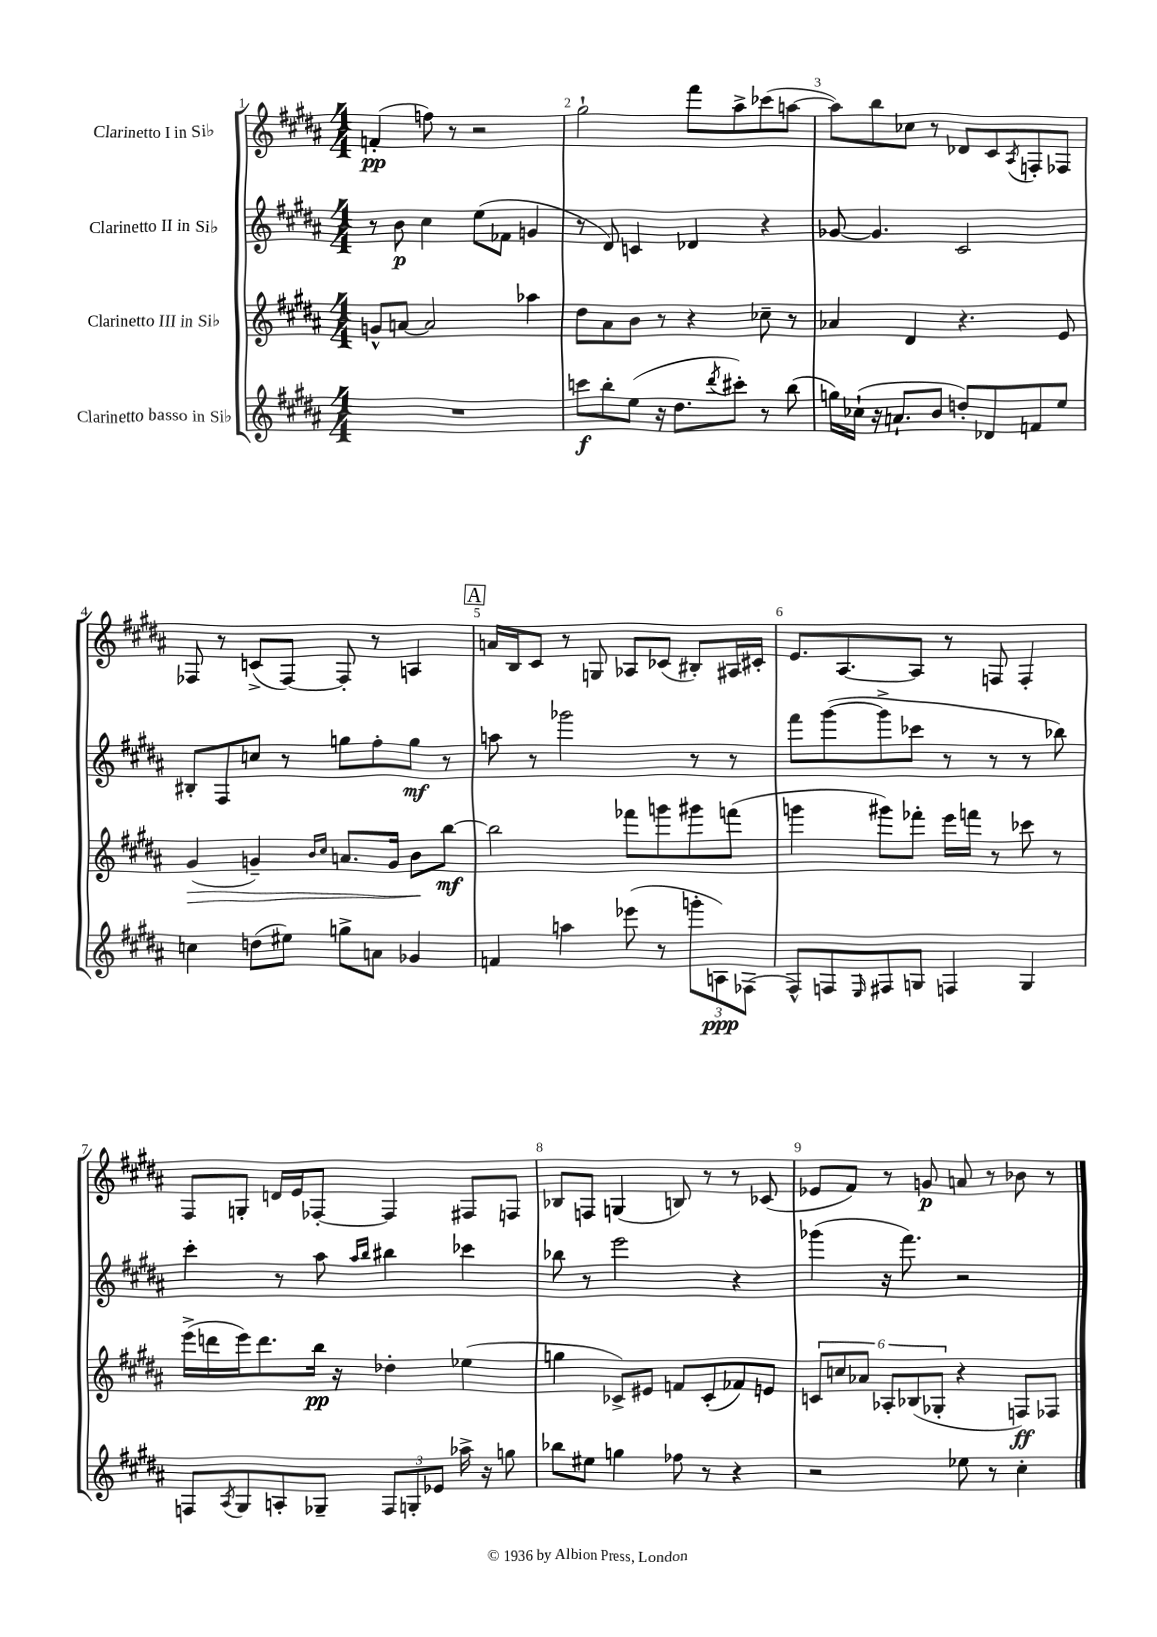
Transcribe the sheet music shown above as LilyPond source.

<<
\new StaffGroup <<
\new Staff = "s0" \with { instrumentName = "Clarinetto I in Sib" } {
    \clef treble \key b \major \numericTimeSignature \time 4/4
    f'4-.\pp( f''8) r8 r2 |
    gis''2-! fis'''8 ais''8-> ces'''8( a''8~ |
    a''8) b''8 ces''8 r8 des'8 cis'8 \acciaccatura { ais8 } f8-. fes8 |
    fes8 r8 c'8->( fes8~) fes8-. r8 a4 |
    \mark \markup { \box "A" } a'16 b16 cis'8 r8 g8 aes8 ces'8( bis8-.) ais16 cis'16-. |
    e'8. ais8.~ ais8 r8 f8 f4-. |
    fis8 g8-. d'16 e'16 fes8~-. fes4 fis8 f8 |
    bes8 f8 g4( b8) r8 r8 ces'8( |
    ees'8 fis'8) r8 g'8\p a'8 r8 bes'8 r8 \bar "|." |
}
\new Staff = "s1" \with { instrumentName = "Clarinetto II in Sib" } {
    \clef treble \key b \major \numericTimeSignature \time 4/4
    r8 b'8\p cis''4 e''8( fes'8 g'4 |
    r8 dis'8) c'4 des'4 r4 |
    ges'8~ ges'4. cis'2 |
    bis8-. fis8 c''8 r8 g''8 fis''8-. g''8\mf r8 |
    \mark \markup { \box "A" } a''8 r8 ges'''2 r8 r8 |
    fis'''8 gis'''8~( gis'''8-> ces'''8 r8 r8 r8 bes''8) |
    cis'''4-. r8 ais''8 \grace { ais''16 b''16 } bis''4 ces'''4 |
    bes''8 r8 e'''2 r4 |
    ges'''4( r16 fis'''8.) r2 \bar "|." |
}
\new Staff = "s2" \with { instrumentName = "Clarinetto III in Sib" } {
    \clef treble \key b \major \numericTimeSignature \time 4/4
    g'8-^ a'8~ a'2 aes''4 |
    dis''8 ais'8 b'8 r8 r4 ces''8-- r8 |
    aes'4 dis'4 r4. e'8 |
    gis'4\>( g'4--) \grace { b'16 cis''16 } a'8. g'16 b'8\! b''8~\mf |
    \mark \markup { \box "A" } b''2 fes'''8 g'''8 gis'''8 f'''8( |
    g'''4 gis'''8) fes'''8-. e'''16 f'''16 r8 ces'''8 r8 |
    e'''16->( d'''16 e'''16) d'''8. b''16\pp r16 des''4-. ees''4( |
    g''4 ces'8->) eis'8 f'8 ces'8-.( fes'8) e'8 |
    \tuplet 6/4 { c'8 c''8 aes'8 aes8-. bes8( ges8-. } r4 f8\ff) fes8 \bar "|." |
}
\new Staff = "s3" \with { instrumentName = "Clarinetto basso in Sib" } {
    \clef treble \key b \major \numericTimeSignature \time 4/4
    R1 |
    c'''8\f b''8-. e''8( r16 dis''8. \acciaccatura { dis'''8 } cis'''8-.) r8 b''8( |
    g''16) ces''16-!( r16 a'8.-! b'8 d''8-.) des'8 f'8 e''8 |
    c''4 d''8( eis''8) g''8-> a'8 ges'4 |
    \mark \markup { \box "A" } f'4 a''4 ees'''8( r8 \tuplet 3/2 { g'''8-. a8\ppp) fes8( } |
    fis8-^) f8 \grace { e16 } fis8 g8 f4 g4 |
    f8 \acciaccatura { ais8 } gis8 a8-. ges8-- \tuplet 3/2 { f8 g8-. ees'8 } aes''16-> r16 g''8 |
    bes''8 eis''8 g''4 fes''8 r8 r4 |
    r2 ees''8 r8 cis''4-. \bar "|." |
}
>>
>>
\layout { \context { \Score \override BarNumber.break-visibility = ##(#f #t #t) barNumberVisibility = #all-bar-numbers-visible } }
